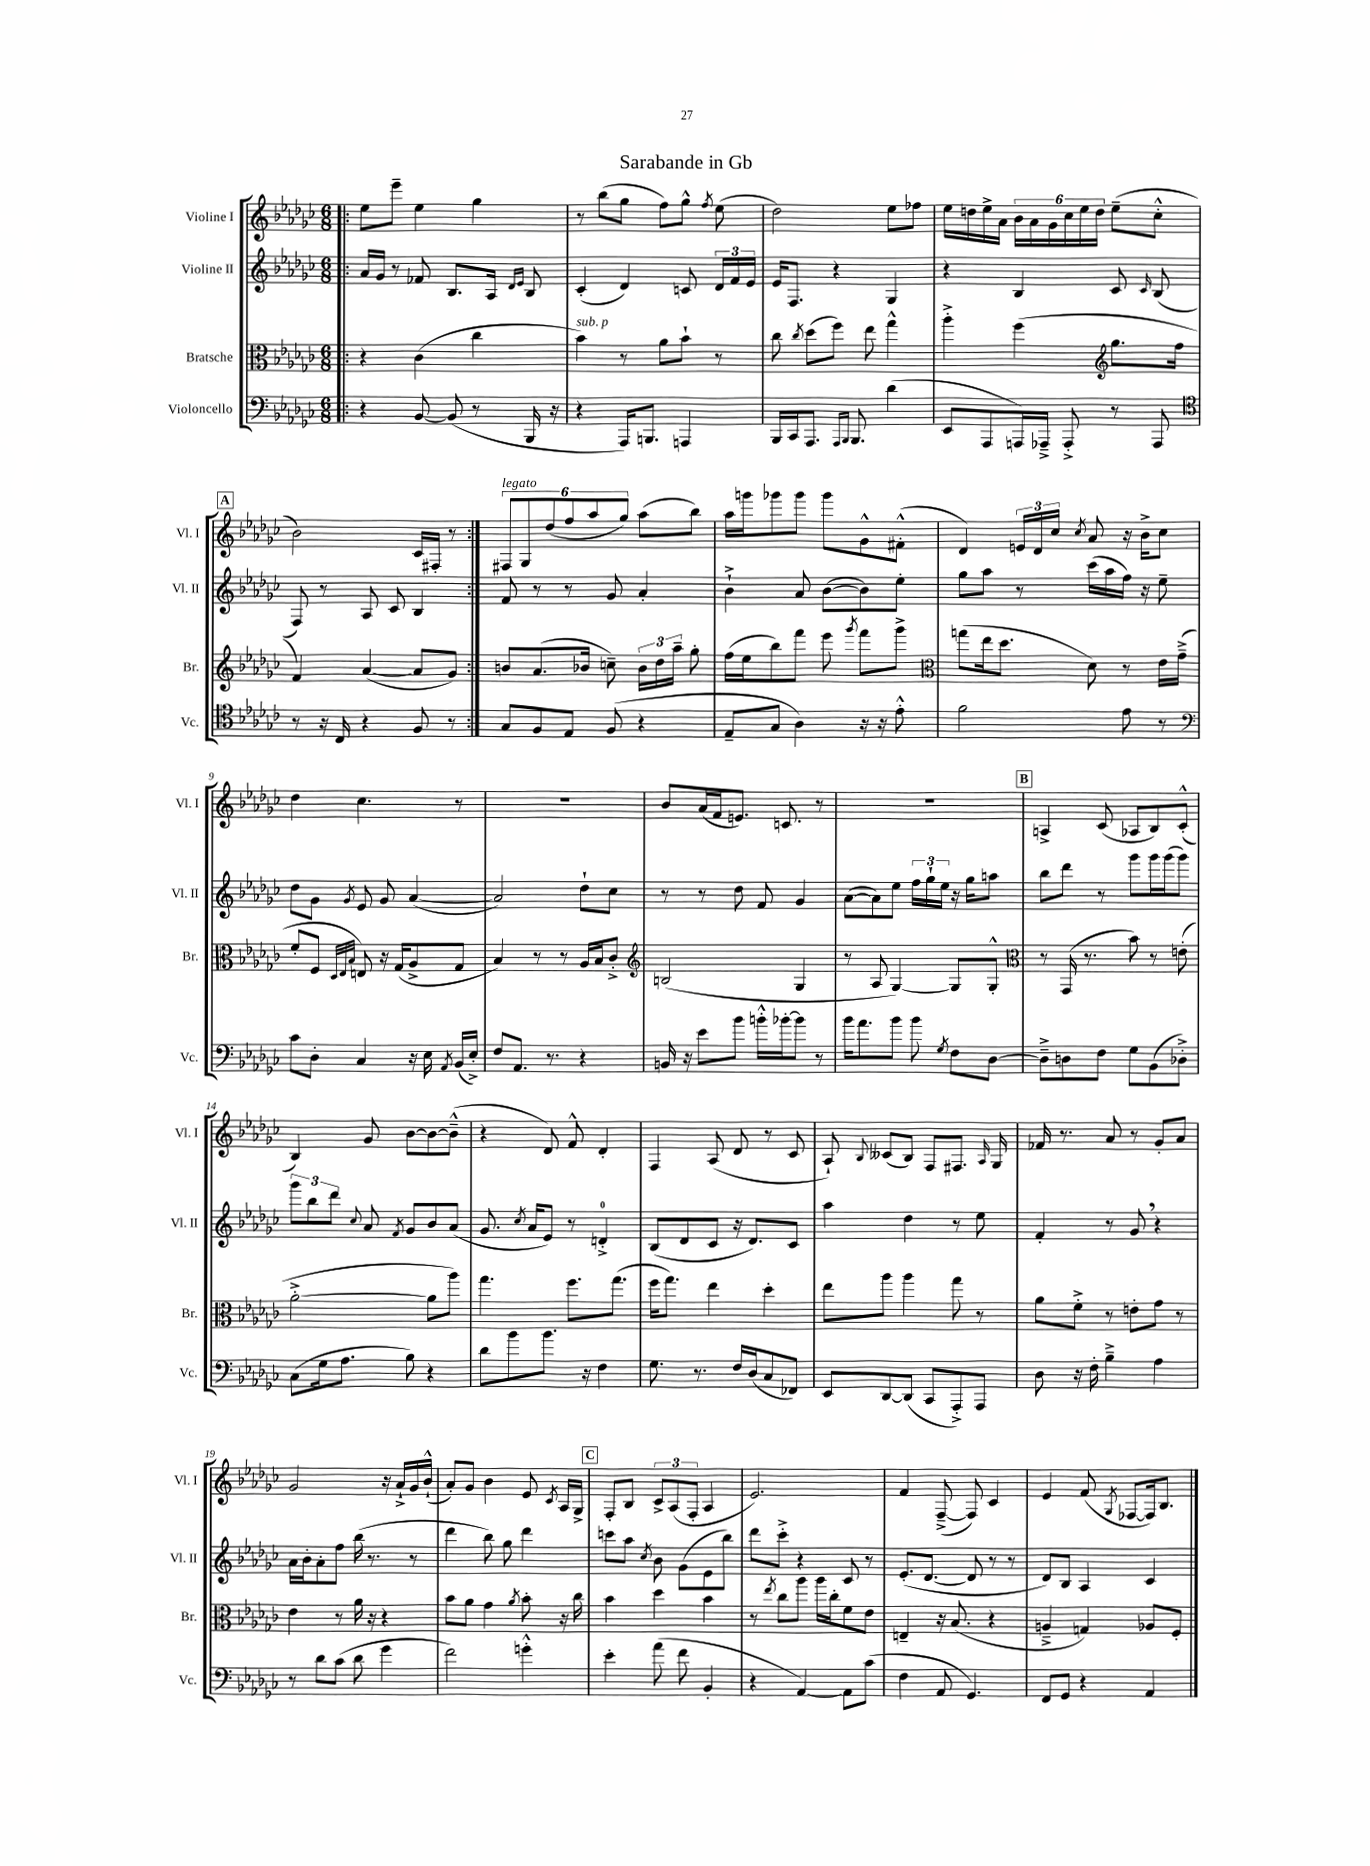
\header { title = "Sarabande in Gb" }
<<
\new StaffGroup <<
\new Staff = "s0" \with { instrumentName = "Violine I" shortInstrumentName = "Vl. I" } {
    \clef treble \key ges \major \numericTimeSignature \time 6/8
    \autoBeamOff \repeat volta 2 { \bar ".|:" ees''8[ ees'''8]-- ees''4 ges''4 |
    r8 bes''8[( ges''8] f''8[) ges''8]-^ \acciaccatura { f''8 } ees''8( |
    des''2) ees''8[ fes''8] |
    ees''16[ d''16 ees''16-> aes'16] \tuplet 6/4 { bes'16[ aes'16 ges'16 ces''16 ees''16 d''16] } ees''8[--( ces''8]-.-^ |
    \mark \markup { \box "A" } bes'2) ces'16[ fis16]-. r8 | }
    \tuplet 6/4 { fis8[^\markup { \italic "legato" } ges8 des''8( f''8 aes''8 ges''8]) } aes''8[( bes''8]) |
    aes''16[ g'''16 ges'''8 ges'''8] ges'''8[ ges'8-^ fis'8]-.-^( |
    des'4) \tuplet 3/2 { e'16[ des'16 ces''16] } \acciaccatura { ces''8 } aes'8 r16 bes'16[-> ces''8] |
    des''4 ces''4. r8 |
    R2. |
    bes'8[ aes'16( f'16 e'8.]) c'8. r8 |
    R2. |
    \mark \markup { \box "B" } a4-> ces'8( aes8[ bes8) ces'8]-.-^( |
    bes4) ges'8 bes'8[~ bes'8~ bes'8]---^( |
    r4 des'8) f'8-^ des'4-. |
    f4 aes8( des'8 r8 ces'8 |
    aes8-!) \appoggiatura { bes8 } ceses'8[( bes8]) f8[ fis8.] \grace { aes16 } ges16 |
    fes'16 r8. aes'8 r8 ges'8[-. aes'8] |
    ges'2 r16 aes'16[-!-> ges'16 bes'16]-!-^( |
    aes'8[-.) ges'8] bes'4 ees'8 \acciaccatura { ces'8 } aes16[ ges16]-> |
    \mark \markup { \box "C" } f8[-. bes8] \tuplet 3/2 { ces'8[-> aes8( f8]-. } aes4 |
    ees'2.) |
    f'4 f8~--->( f8) ces'4 |
    ees'4 f'8( \acciaccatura { ges8 } fes8[~ fes16) bes8.] \bar "|." |
}
\new Staff = "s1" \with { instrumentName = "Violine II" shortInstrumentName = "Vl. II" } {
    \clef treble \key ges \major \numericTimeSignature \time 6/8
    \autoBeamOff \repeat volta 2 { \bar ".|:" aes'16[ ges'16] r8 fes'8 bes8.[ aes16] \grace { des'16[ ees'16] } bes8 |
    ces'4-.( des'4) c'8 \tuplet 3/2 { des'16[ f'16 ees'16] } |
    ees'16[ f8.] r4 ges4 |
    r4 bes4 ces'8 \grace { ces'16 } bes8( |
    \mark \markup { \box "A" } f8) r8 aes8 ces'8 bes4 | }
    f'8 r8 r8 ges'8 aes'4-. |
    bes'4-!-> aes'8 bes'8[~( bes'8) ees''8]-. |
    ges''8[ aes''8] r8 ces'''16[( aes''16 f''16]) r16 ees''8-- |
    des''8[ ges'8] \acciaccatura { ges'8 } ees'8 ges'8 aes'4~( |
    aes'2) des''8[-! ces''8] |
    r8 r8 des''8 f'8 ges'4 |
    aes'8[~( aes'8) ees''8] \tuplet 3/2 { f''16[ ges''16-! ees''16] } r16 ges''16[ a''8] |
    \mark \markup { \box "B" } bes''8[ des'''8] r8 ges'''8[ ges'''16 ges'''16( ges'''8]) |
    \tuplet 3/2 { ges'''8[ bes''8 des'''8] } \appoggiatura { ces''8 } aes'8 \acciaccatura { f'8 } ges'8[ bes'8 aes'8]( |
    ges'8. \acciaccatura { ces''8 } aes'16[ ees'8]) r8 d'4-0-.-> |
    bes8[( des'8 ces'8] r16 des'8.[) ces'8] |
    aes''4 des''4 r8 ees''8 |
    f'4-. r8 ges'8 \breathe r4 |
    aes'16[ bes'16-. aes'8-. f''8] bes''16( r8. r8 |
    des'''4 bes''8) ges''8 des'''4 |
    \mark \markup { \box "C" } c'''8[ aes''8] \acciaccatura { ces''8 } bes'8 ges'8[( ees'8 bes''8]) |
    des'''8[ ces'''8]-.-> r4 ces'8 r8 |
    ees'8.[-.( des'8.]~ des'8 r8 r8 |
    des'8[) bes8] aes4 ces'4 \bar "|." |
}
\new Staff = "s2" \with { instrumentName = "Bratsche" shortInstrumentName = "Br." } {
    \clef alto \key ges \major \numericTimeSignature \time 6/8
    \autoBeamOff \repeat volta 2 { \bar ".|:" r4 ces'4( ces''4 |
    bes'4^\markup { \italic "sub. p" }) r8 aes'8[ bes'8]-! r8 |
    ces''8 \acciaccatura { ces''8 } des''8[( f''8]) ees''8 ges''4-^ |
    aes''4-.-> f''4( \clef treble ges''8.[ f''16] |
    \mark \markup { \box "A" } f'4) aes'4~( aes'8[ ges'8]) | }
    b'8[ aes'8.( bes'16] c''8--) \tuplet 3/2 { bes'16[ des''16 aes''16]-- } ges''8-. |
    f''16[( ees''16 bes''8) f'''8] ees'''8 \acciaccatura { ges'''8 } f'''8[ ges'''8]-> |
    \clef alto g''8[( ees''16 des''8.] des'8) r8 ees'16[ ges'16]--->( |
    f'8[-. f8] \grace { des32[ ees32 bes32] } e8) r16 ges16[( aes8-> ges8] |
    bes4) r8 r8 aes16[ bes16 ces'8]-.-> |
    \clef treble b2( ges4 |
    r8 aes8 ges4~) ges8[ ges8]-.-^ |
    \mark \markup { \box "B" } \clef alto r8 ges,16( r8. bes'8) r8 e'8-.( |
    aes'2~-.-> aes'8[ aes''8]) |
    ges''4. f''8.[ ges''8.]( |
    f''16[ ges''8.]) ees''4 des''4-. |
    ees''8[ aes''8] aes''4 ges''8 r8 |
    aes'8[ f'8]-.-> r8 e'8[-. ges'8] r8 |
    ees'4 r8 aes'16 r16 r4 |
    bes'8[ aes'8] ges'4 \acciaccatura { aes'8 } bes'8-. r16 ces''16 |
    \mark \markup { \box "C" } bes'4 des''4 bes'4 |
    r8 \acciaccatura { ees''8 } ces''8[ aes''8] aes''16[ ces''16-. f'8 ees'8] |
    e4-- r16 bes8.( r4 |
    a4---> g4) aes8[ f8]-. \bar "|." |
}
\new Staff = "s3" \with { instrumentName = "Violoncello" shortInstrumentName = "Vc." } {
    \clef bass \key ges \major \numericTimeSignature \time 6/8
    \autoBeamOff \repeat volta 2 { \bar ".|:" r4 bes,8~ bes,8( r8 bes,,16 r16 |
    r4 aes,,16[) b,,8.] a,,4 |
    bes,,16[ ces,16 aes,,8.] \grace { aes,,16[ bes,,16] } bes,,8. des'4( |
    ees,8[ aes,,8 a,,16) aes,,16]---> aes,,8-.-> r8 aes,,8 |
    \mark \markup { \box "A" } \clef tenor r8 r16 ces16 r4 f8 r8 | }
    ges8[ f8 ees8] f8( r4 |
    ees8[-- ges8] aes4) r16 r16 ees'8-.-^ |
    f'2 ees'8 r8 |
    \clef bass ces'8[ des8]-. ces4 r16 ees16 \acciaccatura { aes,8 } bes,16[( ees16]-.->) |
    f8[ aes,8.] r8. r4 |
    b,16 r16 ees'8[ bes'8] b'16[-.-^ bes'16~-. bes'8] r8 |
    bes'16[ aes'8. bes'8] bes'8 \acciaccatura { ges8 } f8[ des8]~ |
    \mark \markup { \box "B" } des8[---> d8 f8] ges8[ bes,8( des8]-.->) |
    ces8[( ges16 aes8.] bes8) r4 |
    des'8[ bes'8 bes'8.] r16 f4 |
    ges8. r8. f16[ des16( ces8 fes,8]) |
    ees,8[ des,8~ des,8]( ces,8[ aes,,8-.->) aes,,8] |
    des8 r16 f16-. bes4---> aes4 |
    r8 des'8[ ces'8]( des'8 ges'4 |
    f'2) g'4-.-^ |
    \mark \markup { \box "C" } ees'4-. aes'8( f'8 bes,4-. |
    r4 aes,4~) aes,8[ ces'8]( |
    f4 aes,8 ges,4.) |
    f,8[ ges,8] r4 aes,4 \bar "|." |
}
>>
>>
